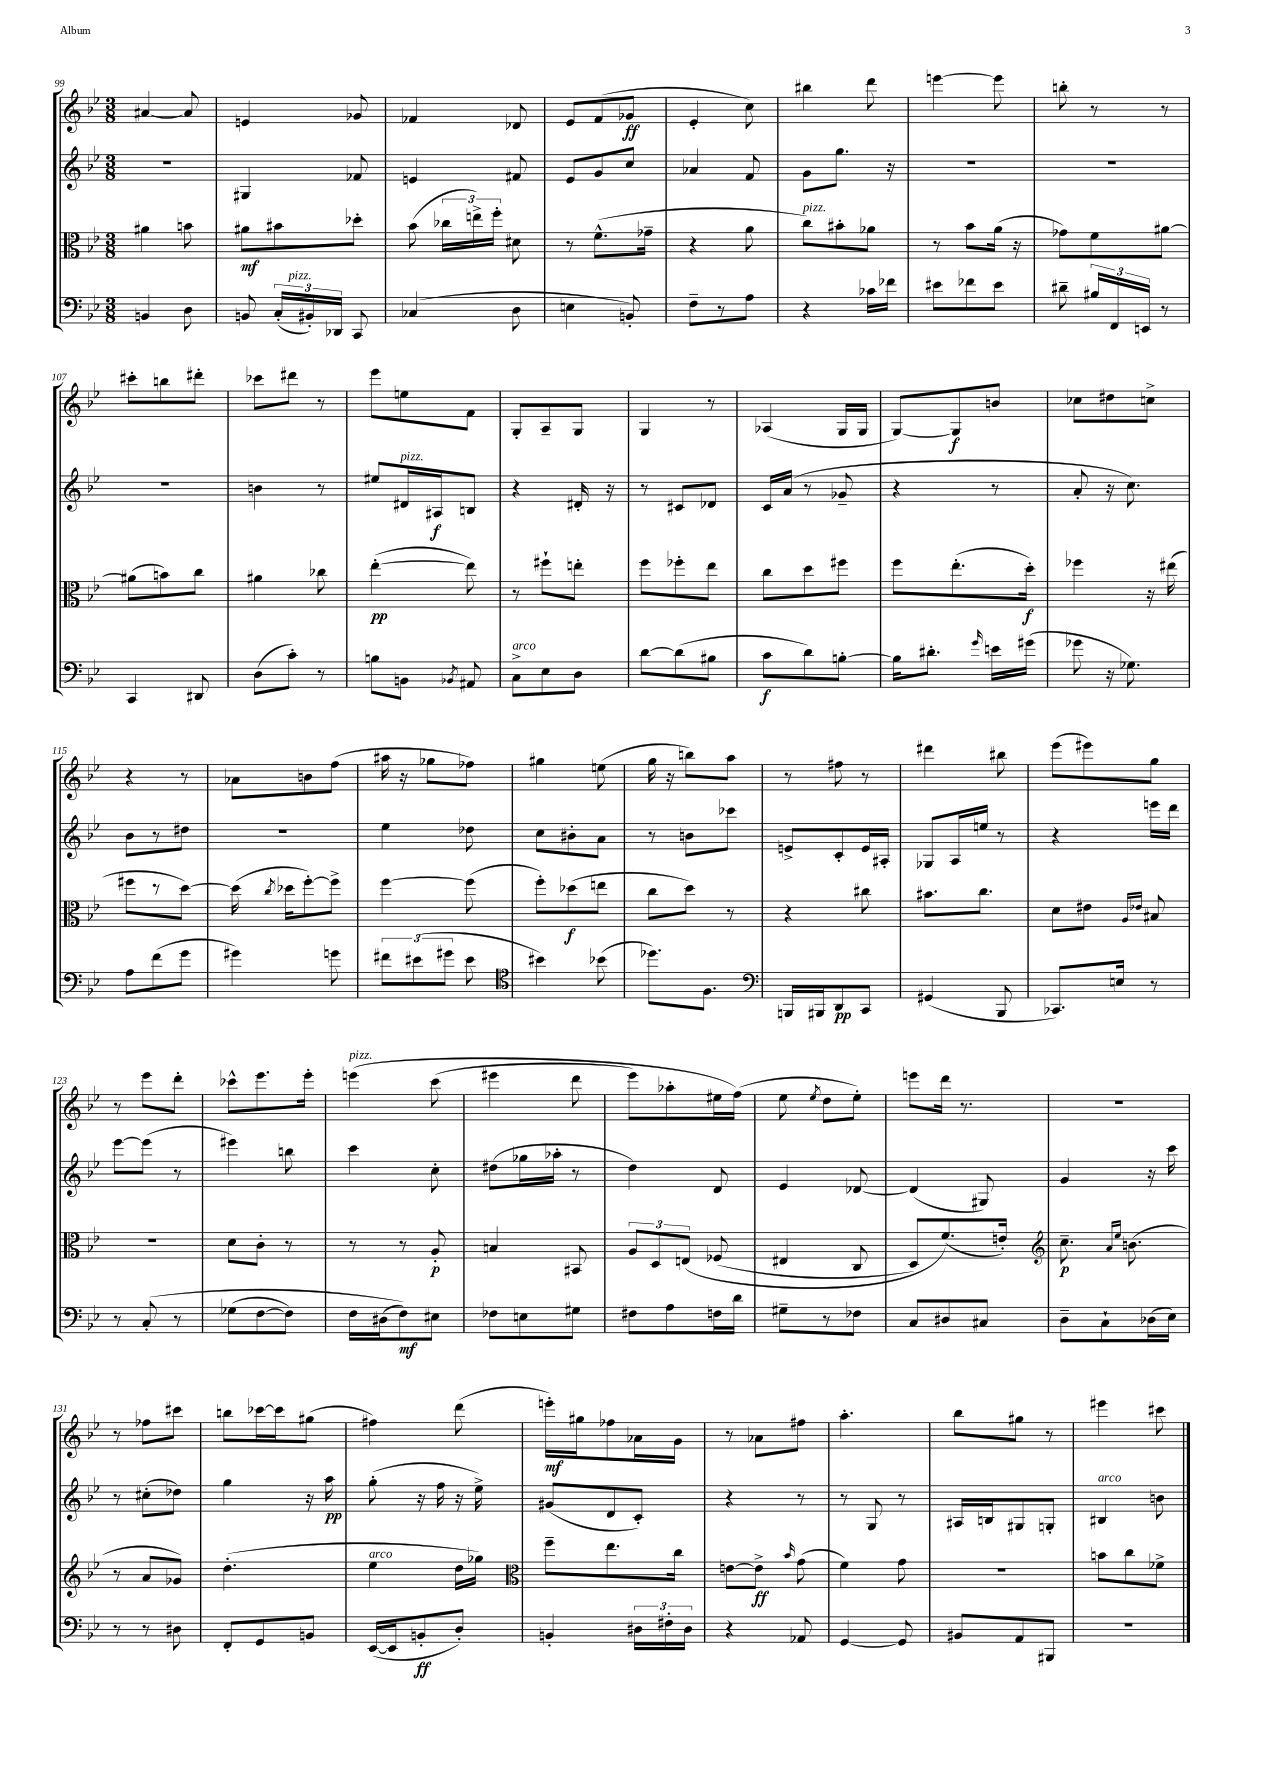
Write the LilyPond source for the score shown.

<<
\new StaffGroup <<
\new Staff = "s0" {
    \clef treble \key bes \major \numericTimeSignature \time 3/8
    \autoBeamOff ais'4~ ais'8 |
    e'4 ges'8 |
    fes'4 des'8 |
    ees'8[ f'8( ges'8]\ff |
    ees'4-. c''8) |
    bis''4 d'''8 |
    e'''4~ e'''8 |
    b''8-. r8 r8 |
    cis'''8[-. b''8 dis'''8]-. |
    ces'''8[ dis'''8] r8 |
    ees'''8[ e''8 f'8] |
    g8[-. a8-- g8] |
    g4 r8 |
    aes4( g16[ g16] |
    g8[~) g8\f b'8] |
    ces''8[ dis''8 c''8]-> |
    r4 r8 |
    aes'8[ b'8 f''8]( |
    ais''16 r16 ges''8[ fes''8]) |
    gis''4 e''8( |
    g''16 r16 b''8[) a''8] |
    r8 fis''8 r8 |
    dis'''4 bis''8 |
    ees'''8[( eis'''8) g''8] |
    r8 ees'''8[ d'''8]-. |
    ces'''8[-^ ees'''8. ees'''16]-. |
    e'''4^\markup { \italic "pizz." }\( c'''8( |
    eis'''4 d'''8 |
    ees'''8[) aes''8-. eis''16 f''16](\) |
    ees''8 \acciaccatura { ees''8 } d''8[ ees''8]-.) |
    e'''8[ d'''16] r8. |
    R4. |
    r8 fes''8[ cis'''8] |
    b''8[ ces'''16~ ces'''16 gis''8]( |
    fis''4) d'''8( |
    e'''16[-.\mf) gis''16 fes''8 aes'16 g'16] |
    r8 aes'8[ fis''8] |
    a''4.-. |
    bes''8[ gis''8] r8 |
    eis'''4 cis'''8 \bar "|." |
}
\new Staff = "s1" {
    \clef treble \key bes \major \numericTimeSignature \time 3/8
    \autoBeamOff R4. |
    gis4 fes'8 |
    e'4 fis'8 |
    ees'8[ g'8 c''8] |
    aes'4 f'8 |
    g'8[ g''8.] r16 |
    R4. |
    R4. |
    R4. |
    b'4 r8 |
    eis''8[ dis'16^\markup { \italic "pizz." } ais16\f b8] |
    r4 dis'16-. r16 |
    r8 cis'8[ des'8] |
    c'16[ a'16]( r8 ges'8-- |
    r4 r8 |
    a'8-. r16 c''8.) |
    bes'8[ r8 dis''8] |
    R4. |
    ees''4 des''8 |
    c''8[ bis'8-. a'8] |
    r8 b'8[ ces'''8] |
    e'8[-> c'8-. e'16 ais16]-. |
    ges8[ a16 e''16] r8 |
    r4 e'''16[ d'''16] |
    ees'''8[~ ees'''8]( r8 |
    eis'''4) b''8 |
    c'''4 c''8-. |
    dis''8[( ges''16 aes''16]-. r8 |
    d''4) d'8 |
    ees'4 des'8~ |
    des'4( gis8) |
    g'4 r16 c'''16 |
    r8 cis''8[-.( des''8]) |
    g''4 r16 a''16\pp |
    g''8-.( r16 f''16 r16 ees''16->) |
    gis'8[( d'8 c'8]-.) |
    r4 r8 |
    r8 g8 r8 |
    ais16[ b16 gis8 g8]-. |
    bis4^\markup { \italic "arco" } b'8 \bar "|." |
}
\new Staff = "s2" {
    \clef alto \key bes \major \numericTimeSignature \time 3/8
    \autoBeamOff ais'4 b'8 |
    ais'8[\mf bis'8 des''8]-. |
    bes'8( \tuplet 3/2 { ces''16[ e''16->) f''16]-. } dis'8 |
    r8 f'8.[-^( ges'16]-- |
    r4 a'8 |
    c''8[^\markup { \italic "pizz." }) bis'8-. aes'8] |
    r8 bes'8[ a'16]( r16 |
    ges'8[) f'8 ais'8]~ |
    ais'8[( b'8) c''8] |
    ais'4 ces''8 |
    ees''4~-.\pp( ees''8) |
    r8 fis''8[-! e''8]-. |
    f''8[ fes''8-. ees''8] |
    c''8[ d''8 fis''8] |
    f''8[ ees''8.-.( d''16]-.\f) |
    fes''4 r16 eis''16( |
    fis''8[ r8 d''8]~) |
    d''16( \acciaccatura { c''8 } des''16[ f''8~-.) f''8]-> |
    f''4~ f''8( |
    f''8[-.) des''8\f( e''8] |
    c''8[ d''8]) r8 |
    r4 cis''8 |
    bis'8.[ c''8.] |
    d'8[ eis'8] \grace { a16[ ees'16] } bis8 |
    R4. |
    d'8[ c'8]-. r8 |
    r8 r8 a8-.\p |
    b4 bis,8 |
    \tuplet 3/2 { a8[ d8 e8]\( } fes8( |
    eis4 c8 |
    d8[) f'8.(\) e'16]-.) |
    \clef treble c''8.--\p \grace { a'16[ ees''16] } b'8.( |
    r8 a'8[ ges'8]) |
    d''4.-.( |
    ees''4^\markup { \italic "arco" } d''16[ ges''16]) |
    \clef alto f''8[-- ees''8. c''16] |
    e'8[~ e'8]->\ff \grace { bes'16 } g'8( |
    f'4) g'8 |
    R4. |
    b'8[ c''8 fes'8]-> \bar "|." |
}
\new Staff = "s3" {
    \clef bass \key bes \major \numericTimeSignature \time 3/8
    \autoBeamOff b,4 d8 |
    b,8 \tuplet 3/2 { c16[-.( bis,16-.^\markup { \italic "pizz." }) des,16] } c,8 |
    ces4( d8 |
    e4 b,8-.) |
    f8[-- r8 a8] |
    r4 ces'16[ fes'16] |
    eis'8[ fes'8 eis'8] |
    dis'8-- \tuplet 3/2 { bis16[ f,16 e,16] } r8 |
    c,4 dis,8 |
    d8[( c'8]-.) r8 |
    b8[ b,8] \acciaccatura { bes,8 } ais,8 |
    c8[->^\markup { \italic "arco" } ees8 d8] |
    d'8[~ d'8( bis8] |
    c'8[\f d'8) b8]~-. |
    b16[ dis'8.]-. \grace { g'16 } e'16[ gis'16]( |
    ges'8 r16 ges8.) |
    a8[ f'8( g'8] |
    gis'4) g'8 |
    \tuplet 3/2 { fis'8[ eis'8( gis'8] } eis'8 |
    \clef tenor bis'4) bes'8( |
    des''8.[) f8.] |
    \clef bass b,,16[ bis,,16 d,8\pp c,8] |
    gis,4( bes,,8 |
    ces,8.[) e16] r8 |
    r8 c8-.\( r8 |
    ges8[( f8~ f8]) |
    f16[ dis16( f8\mf)\) eis8] |
    fes8[ e8 gis8] |
    fis8[ a8 f16 d'16] |
    gis8[-- r8 fes8] |
    c8[ dis8 cis8] |
    d8[-- c8-! des16( ees16]) |
    r8 r8 dis8 |
    f,8[-. g,8 b,8] |
    ees,16[~( ees,16 b,8-.\ff d8]-.) |
    b,4-. \tuplet 3/2 { dis16[ fis16-. dis16] } |
    r4 aes,8 |
    g,4~ g,8 |
    bis,8[ a,8 bis,,8] |
    R4. \bar "|." |
}
>>
>>
\layout { \context { \Score currentBarNumber = #99 } }
